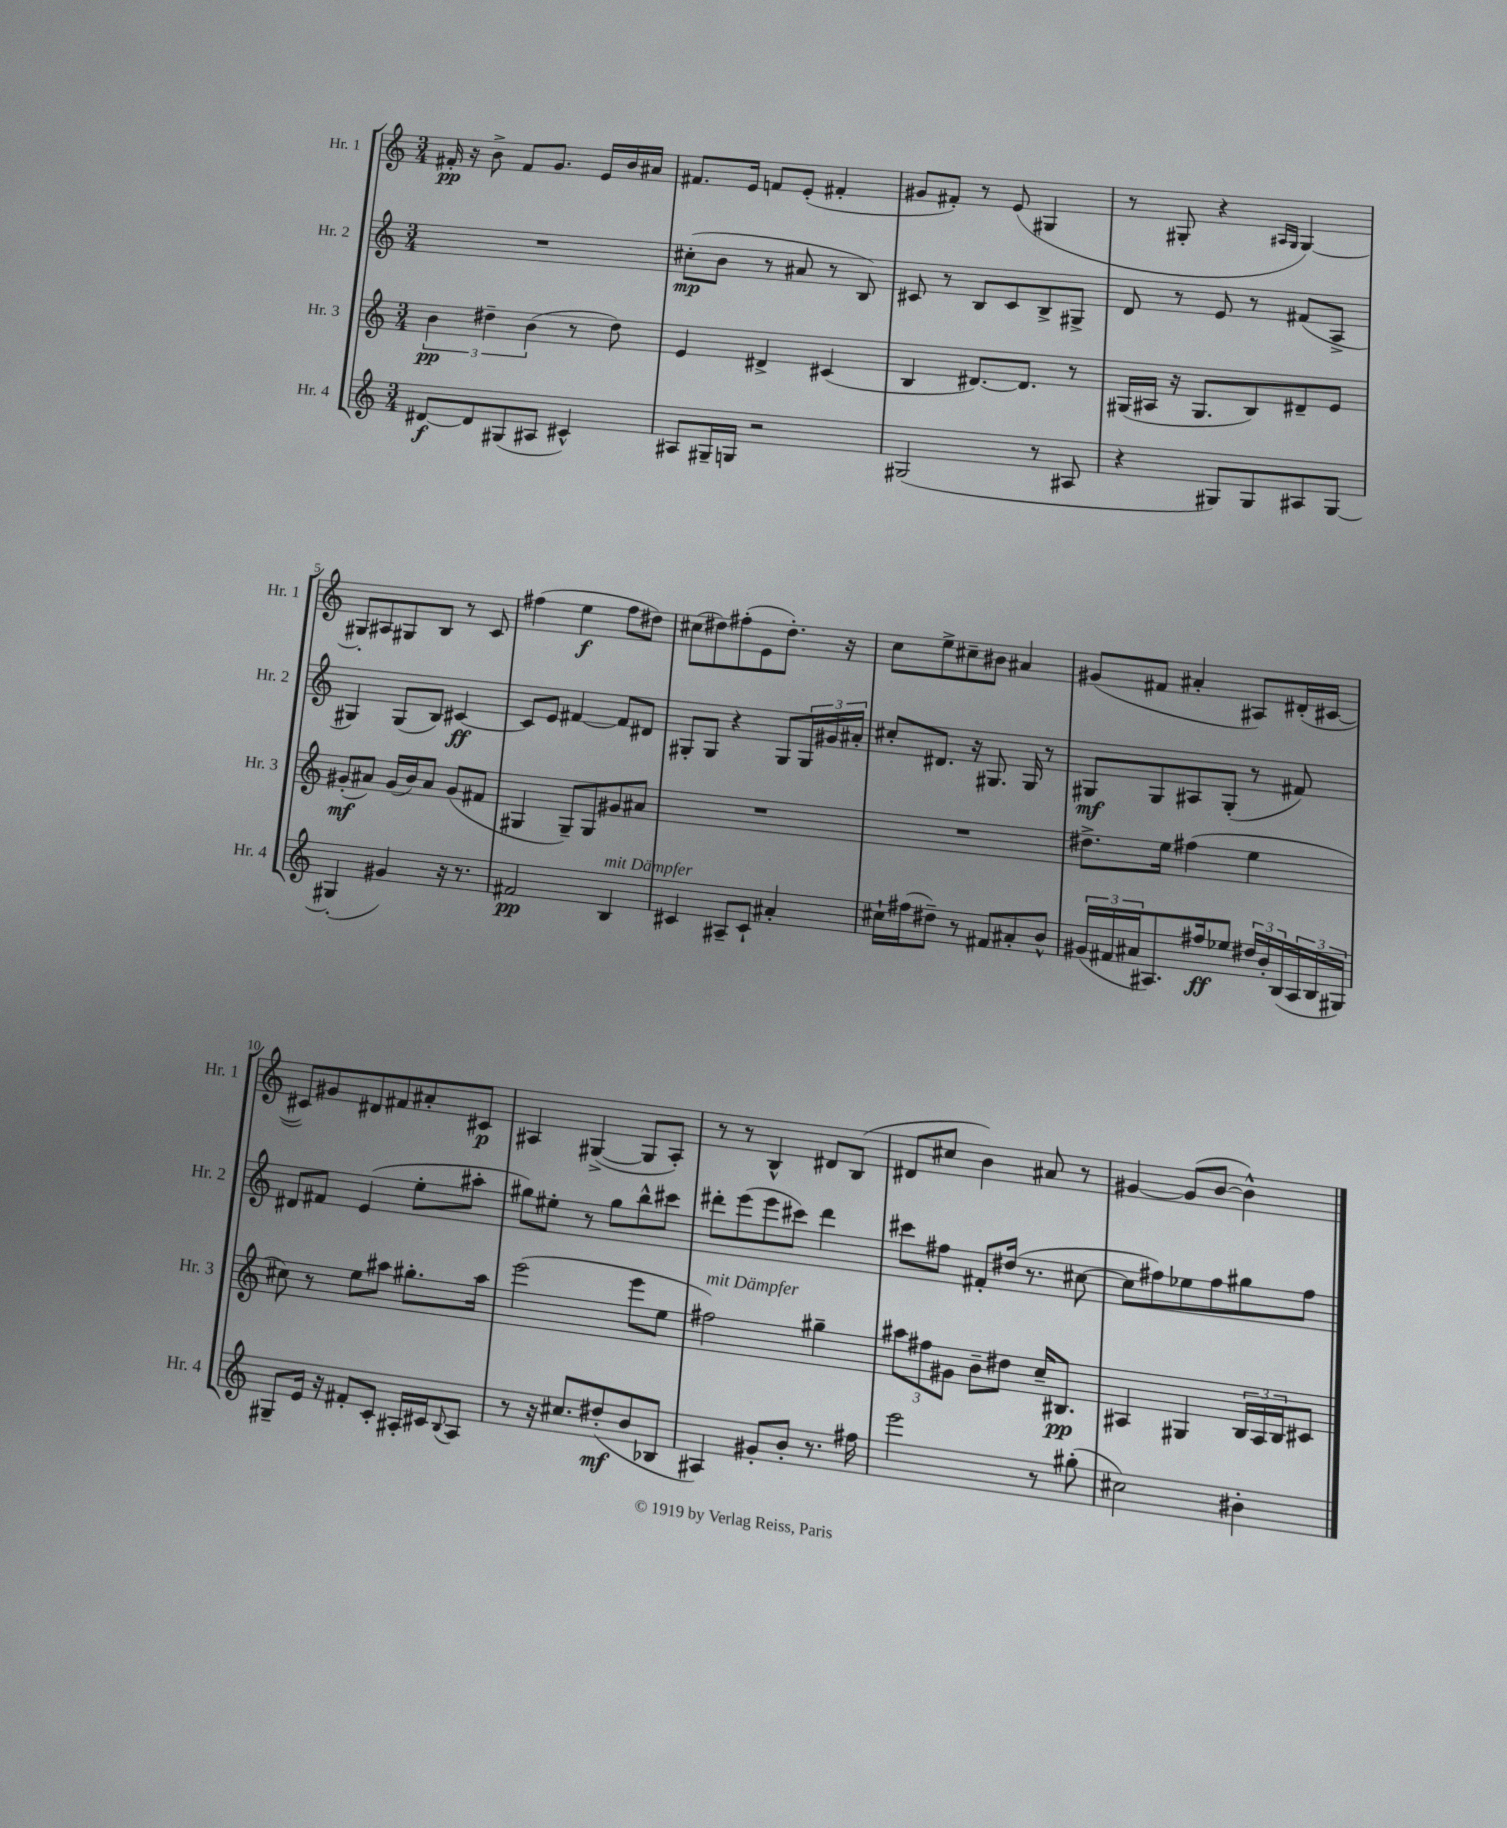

**kern	**kern	**kern	**kern
*staff4	*staff3	*staff2	*staff1
*clefG2	*clefG2	*clefG2	*clefG2
*k[]	*k[]	*k[]	*k[]
*M3/4	*M3/4	*M3/4	*M3/4
[8d#	6b	2.r	16f#'
.	.	.	16r
8d#]	.	.	8b^
.	6dd#~	.	.
(8G#	.	.	8f#
.	(6b	.	.
8A#	.	.	8.g
4c#^^)	8r	.	.
.	.	.	16e
.	8dd#)	.	16b
.	.	.	16a#
=	=	=	=
8A#	4e	(8cc#'	8.f#
16G#~	.	8b	.
16G	.	.	16e
2r	4d#^	8r	8f
.	.	8a#	(8e'
.	(4c#	8r	4f#'
.	.	8B)	.
=	=	=	=
(2G#	4B	8c#	8g#
.	.	8r	8f#')
.	[8.d#)	8B	8r
.	.	8c#	(8e
.	8.d#]	.	.
8r	.	8B^	4G#
8A#	8r	8G#^	.
=	=	=	=
4r	(16G#	8d	8r
.	16A#	.	.
.	16r	8r	8G#'
.	8.G#	.	.
8G#)	.	8e	4r
8G#	8B)	8r	.
.	.	.	16qqA#
.	.	.	16qqG#
8A#	8d#~	(8f#	[4G#)
[8G#	8e	8A^	.
=	=	=	=
(4G#']	(8g#'	4G#)	8G#']
.	8a#)	.	8A#
4g#)	(16g#	(8G#	8G#
.	16b)	.	.
.	8a#	8B)	8B
16r	(8g#	[4c#	8r
8.r	.	.	.
.	8f#	.	8c
=	=	=	=
2f#	4G#	8c#]	(4ff#
.	.	8e	.
.	8G#~)	[4f#	4ee
.	8G#	.	.
4B	8g#	8f#]	8ff#
.	8a#	8d#	8dd#)
=	=	=	=
4c#	2.r	8G#'	(8cc#
.	.	8G#	8dd#)
8A#~	.	4r	(8ff#'
8c#`	.	.	8e
4a#'	.	8G#	8.dd#')
.	.	24G#	.
.	.	24g#	.
.	.	.	16r
.	.	24a#'	.
=	=	=	=
16cc#`	2.r	8cc#'	8cc
(16ff#	.	.	.
8dd#~)	.	8.d#	8ee^
8r	.	.	8cc#~
.	.	16r	.
8f#	.	8.G#	8b#
8a#'	.	.	4a#
.	.	16G#	.
8b^^	.	8r	.
=	=	=	=
(24g#	8.dd#^	8G#	(8g#
24f#	.	.	.
24a#	.	.	.
8.A#)	.	8G#	8f#
.	16ee	.	.
.	(4ff#	8A#	4a#'
16ff#	.	.	.
8ee-	.	(8G#'	.
24dd#	4ee	8r	8A#)
24b'	.	.	.
(24B	.	.	.
24A#	.	8f#)	(16d#'
24B	.	.	.
.	.	.	[16c#
24G#)	.	.	.
=	=	=	=
8G#~	8cc#)	8d#	8c#])
16e	8r	8f#	8g#
16r	.	.	.
8f#'	8ee	(4e	8d#
8c'	8aa#	.	8f#
16A#'	8.gg#'	8ee'	8a#'
16c#	.	.	.
8qqB	.	.	.
8A#	.	8aa#'	8c#
.	16aa#	.	.
=	=	=	=
8r	(2eee	8gg#)	4A#
16r	.	8ee#'	.
8.cc#	.	.	.
.	.	8r	([4G#^
(8dd#'	.	8gg#	.
8b	8eee	8bb^^	8G#]
8B-	8ee	8ccc#	8A#')
=	=	=	=
4A#)	2ff#)	8ddd#'	8r
.	.	(8eee	8r
8g#'	.	8eee	4B^^
8b'	.	8ccc#)	.
8.r	4gg#~	4ddd#	8d#
.	.	.	(8B
16ff#	.	.	.
=	=	=	=
2eee	12aa#	8ccc#	8d#
.	12ff#	.	.
.	.	8ff#	8cc#
.	12g#	.	.
.	8b~	8f#'	4b)
.	8dd#	(16dd#	.
.	.	8.r	.
8r	16cc~	.	8a#
.	8.B#	.	.
(8gg#'	.	[8cc#	8r
=	=	=	=
2cc#)	4A#	8cc#]	[4g#
.	.	8ff#)	.
.	4G#	8ee-	(8g#]
.	.	8ff#	[8b
4b#'	24B	8gg#	4b^^])
.	24A#	.	.
.	24B	.	.
.	8c#	8ff#	.
==	==	==	==
*-	*-	*-	*-
